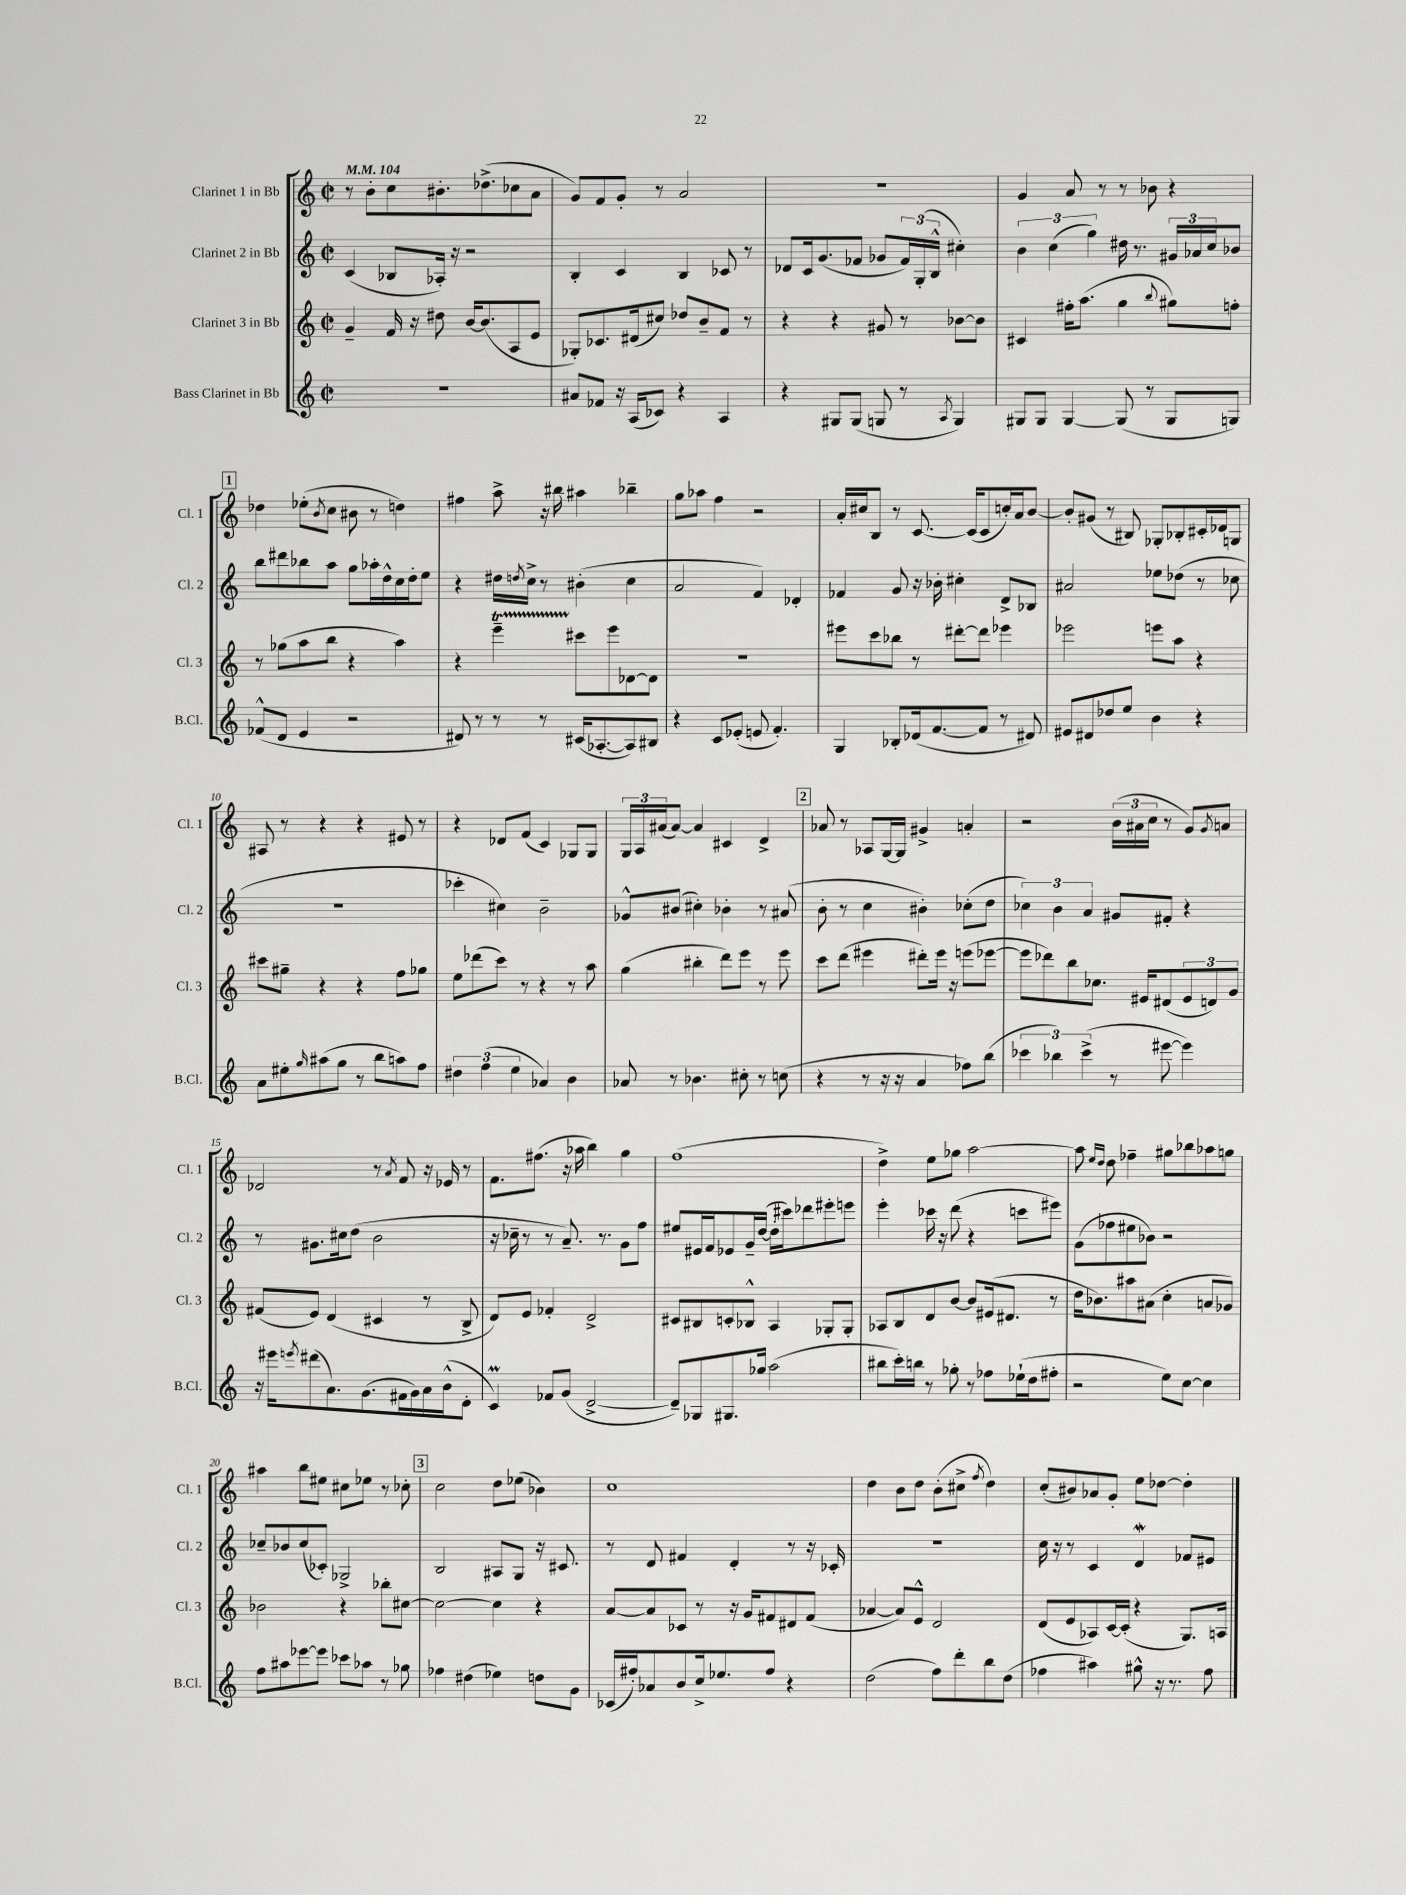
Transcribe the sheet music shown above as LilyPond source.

<<
\new StaffGroup <<
\new Staff = "s0" \with { instrumentName = "Clarinet 1 in Bb" shortInstrumentName = "Cl. 1" } {
    \clef treble \key c \major \defaultTimeSignature \time 2/2 \tempo 4 = 104
    r8 b'8-. c''8 bis'8.-. des''8.->( ces''8 a'8 |
    g'8) f'8 g'8-. r8 a'2 |
    R1 |
    g'4 a'8 r8 r8 bes'8 r4 |
    \mark \markup { \box "1" } des''4 ees''8-.( \acciaccatura { b'8 } c''8 bis'8 r8 d''4) |
    fis''4 a''8-> r16 bis''16 ais''4 bes''4-- |
    g''8 aes''8 f''4 r2 |
    a'16-. cis''16 b8 r8 c'8.~ c'16( c'8 c''16-.) a'16 b'8~ |
    b'8-. gis'8( r8 bis8) ges8-. bes8-. cis'16-. des'16 g8 |
    ais8 r8 r4 r4 eis'8 r8 |
    r4 des'8 f'8( c'4) ges8 ges8 |
    \tuplet 3/2 { g16 a16 ais'16( } ais'8~) ais'4 cis'4 d'4-> |
    \mark \markup { \box "2" } aes'8 r8 aes8 g16~ g16 gis'4-> a'4-. |
    r2 \tuplet 3/2 { b'16( ais'16 c''16 } r8 g'8) \acciaccatura { g'8 } a'8 |
    des'2 r8 \acciaccatura { a'8 } f'8 r16 ees'16 r8 |
    f'8. fis''8.( r16 aes''16 b''4) g''4 |
    f''1( |
    d''4->) e''8 ges''8 a''2~ |
    a''8 \grace { e''16 d''16 } d''8 fes''4-- gis''8 bes''8 aes''8 g''8 |
    ais''4 b''8 eis''8 cis''8 ees''8 r8 ces''8-. |
    \mark \markup { \box "3" } c''2 d''8 ees''8( bes'4) |
    c''1 |
    d''4 b'8 d''8 b'8-.( cis''8-> \acciaccatura { f''8 } d''4) |
    c''8-.( bis'8) aes'8 g'8-. e''8 des''8~ des''4-. \bar "|." |
}
\new Staff = "s1" \with { instrumentName = "Clarinet 2 in Bb" shortInstrumentName = "Cl. 2" } {
    \clef treble \key c \major \defaultTimeSignature \time 2/2
    c'4( bes8 aes16-.) r16 r2 |
    b4-. c'4 b4 ces'8 r8 |
    des'8 c'16 g'8.( fes'8 ges'8 \tuplet 3/2 { fes'16) g16-.( b16-^ } cis''4-.) |
    \tuplet 3/2 { b'4 c''4( g''4) } dis''16 r8. \tuplet 3/2 { gis'16 aes'16 c''16 } bes'8 |
    \mark \markup { \box "1" } b''8 dis'''8 bes''8 a''8 g''8 aes''16-. d''16-^ c''16 d''16-. e''8 |
    r4 dis''16 \acciaccatura { d''8 } c''16-> r8 bis'4-.( c''4 |
    a'2 f'4) des'4-. |
    fes'4 g'8 r16 bes'16-. cis''4-. d'8-> bes8 |
    ais'2 ees''8 des''8( r8 ces''8 |
    r1 |
    ces'''4-. cis''4) b'2-- |
    ges'8-^ bis'8( cis''4-.) bes'4-. r8 ais'8( |
    \mark \markup { \box "2" } b'8-. r8 c''4 bis'4-.) ces''8-.( d''8 |
    \tuplet 3/2 { ces''4) b'4 a'4 } gis'8 fis'8-. r4 |
    r8 gis'8. cis''16 d''8( b'2 |
    r16 ces''16-- r8 r8 a'8.--) r8. g'8 f''8 |
    eis''8 eis'16 f'16 ees'8 g'16-- d''16~( d''16-. cis'''16) des'''8 eis'''8-. e'''8 |
    e'''4-. ces'''16 r16 d'''8( r4 c'''8 eis'''8) |
    g'8( fes''8 eis''8 bes'8) r2 |
    ces''8-- bes'8 ces''8( ces'8-.) ges2-> |
    \mark \markup { \box "3" } b2 ais8 g8 r16 cis'8. |
    r8 d'8 fis'4 d'4-. r8 r16 ces'16-. |
    r1 |
    c''16 r16 r8 c'4 d'4\mordent fes'8 eis'8 \bar "|." |
}
\new Staff = "s2" \with { instrumentName = "Clarinet 3 in Bb" shortInstrumentName = "Cl. 3" } {
    \clef treble \key c \major \defaultTimeSignature \time 2/2
    g'4-- f'16 r16 dis''8 b'16~ b'8.( a8 e'8 |
    ges8-.) ces'8. dis'16( cis''8) des''8 b'8-- f'8 r8 |
    r4 r4 gis'8 r8 bes'8~ bes'8 |
    cis'4 fis''16-. a''8.( g''4 \appoggiatura { b''8 } gis''8) f''8-. |
    \mark \markup { \box "1" } r8 ges''8( a''8 b''8 r4 a''4) |
    r4 e'''4--\startTrillSpan cis'''8\stopTrillSpan e'''8 des'8~ des'8 |
    R1 |
    eis'''8 c'''8 bes''8 r8 dis'''8~-. dis'''8 ees'''4 |
    ees'''2 e'''8 a''8 r4 |
    cis'''8 gis''8-- r4 r4 f''8 ges''8 |
    e''8 des'''8( c'''8) r8 r4 r8 a''8 |
    g''4( bis''4-. d'''8) e'''8 r8 e'''8 |
    \mark \markup { \box "2" } c'''8 d'''8( eis'''4 dis'''8-.) eis'''16 r16 e'''8( ees'''8~ |
    ees'''8 des'''8) b''8 ces''8. eis'16 dis'8( \tuplet 3/2 { eis'8 d'8) g'8 } |
    fis'8( e'8) d'4( cis'4 r8 b8-> |
    d'8) e'8 fes'4-. d'2-> |
    cis'8 bis8 c'8-. bes8-^ a4 ges8-. ges8-. |
    aes8 b8 d'8 b'8~ b'8 eis'16( dis'8. r8 |
    d''16 bes'8.) ais''8 ais'8( c''4-. a'8 ges'8) |
    bes'2 r4 bes''8-. cis''8~ |
    \mark \markup { \box "3" } cis''2~ cis''4 r4 |
    a'8~ a'8 ces'8 r8 r16 g'16 fis'8 dis'8 fis'8( |
    aes'4~ aes'8) e'8-^ d'2 |
    d'8( e'8 aes8) c'16~ c'16-.( r4 g8.) a16 \bar "|." |
}
\new Staff = "s3" \with { instrumentName = "Bass Clarinet in Bb" shortInstrumentName = "B.Cl." } {
    \clef treble \key c \major \defaultTimeSignature \time 2/2
    R1 |
    ais'8 fes'8 r16 a16( ces'8) r4 a4 |
    r4 gis8 gis8( g8 r8 \acciaccatura { a8 } g4) |
    gis8 gis8 gis4~ gis8( r8 gis8 g8) |
    \mark \markup { \box "1" } fes'8-^( d'8 e'4 r2 |
    dis'8) r8 r8 r8 cis'16( aes8.~-. aes8) bis8 |
    r4 c'8 ees'8-.( e'8 f'4.-.) |
    g4 bes8-. des'16( f'8.~ f'8 r8 dis'8) |
    eis'8 dis'8 des''8 e''8 b'4 r4 |
    a'8 eis''8-. \grace { g''16 } ais''8( g''8 r8 b''8 a''8) f''8 |
    \tuplet 3/2 { dis''4 f''4( e''4 } aes'4) b'4 |
    aes'8 r8 bes'4. cis''8-. r8 c''8( |
    \mark \markup { \box "2" } r4 r8 r16 r16 a'4 fes''8) b''8( |
    \tuplet 3/2 { ces'''4 bes''4) ces'''4->( } r8 eis'''8~ eis'''4) |
    r16 eis'''16 \acciaccatura { e'''8 } dis'''8( a'8.) g'8.( fis'16 g'16) a'16 b'16-^( d'8-. |
    c'4\prall) fes'8 g'8( d'2~-> |
    d'8--) ges8 gis8. ges''16 a''2( |
    bis''8 c'''16-.) b''16 r8 ges''8-. r8 fes''8 ees''16-!( d''16 fis''8-. |
    r2 e''8) c''8~ c''4 |
    f''8 ais''8 ees'''8~ ees'''8 ces'''8 aes''8 r8 ges''8 |
    \mark \markup { \box "3" } fes''4 dis''4( ees''4) d''8 g'8 |
    ces'16( fis''16-.) aes'8 b'8 c''16-> ees''8. fis''8 r4 |
    d''2( f''8) d'''8-. b''8 d''8( |
    fes''4 ais''4) gis''8-^ r16 r8. fes''8 \bar "|." |
}
>>
>>
